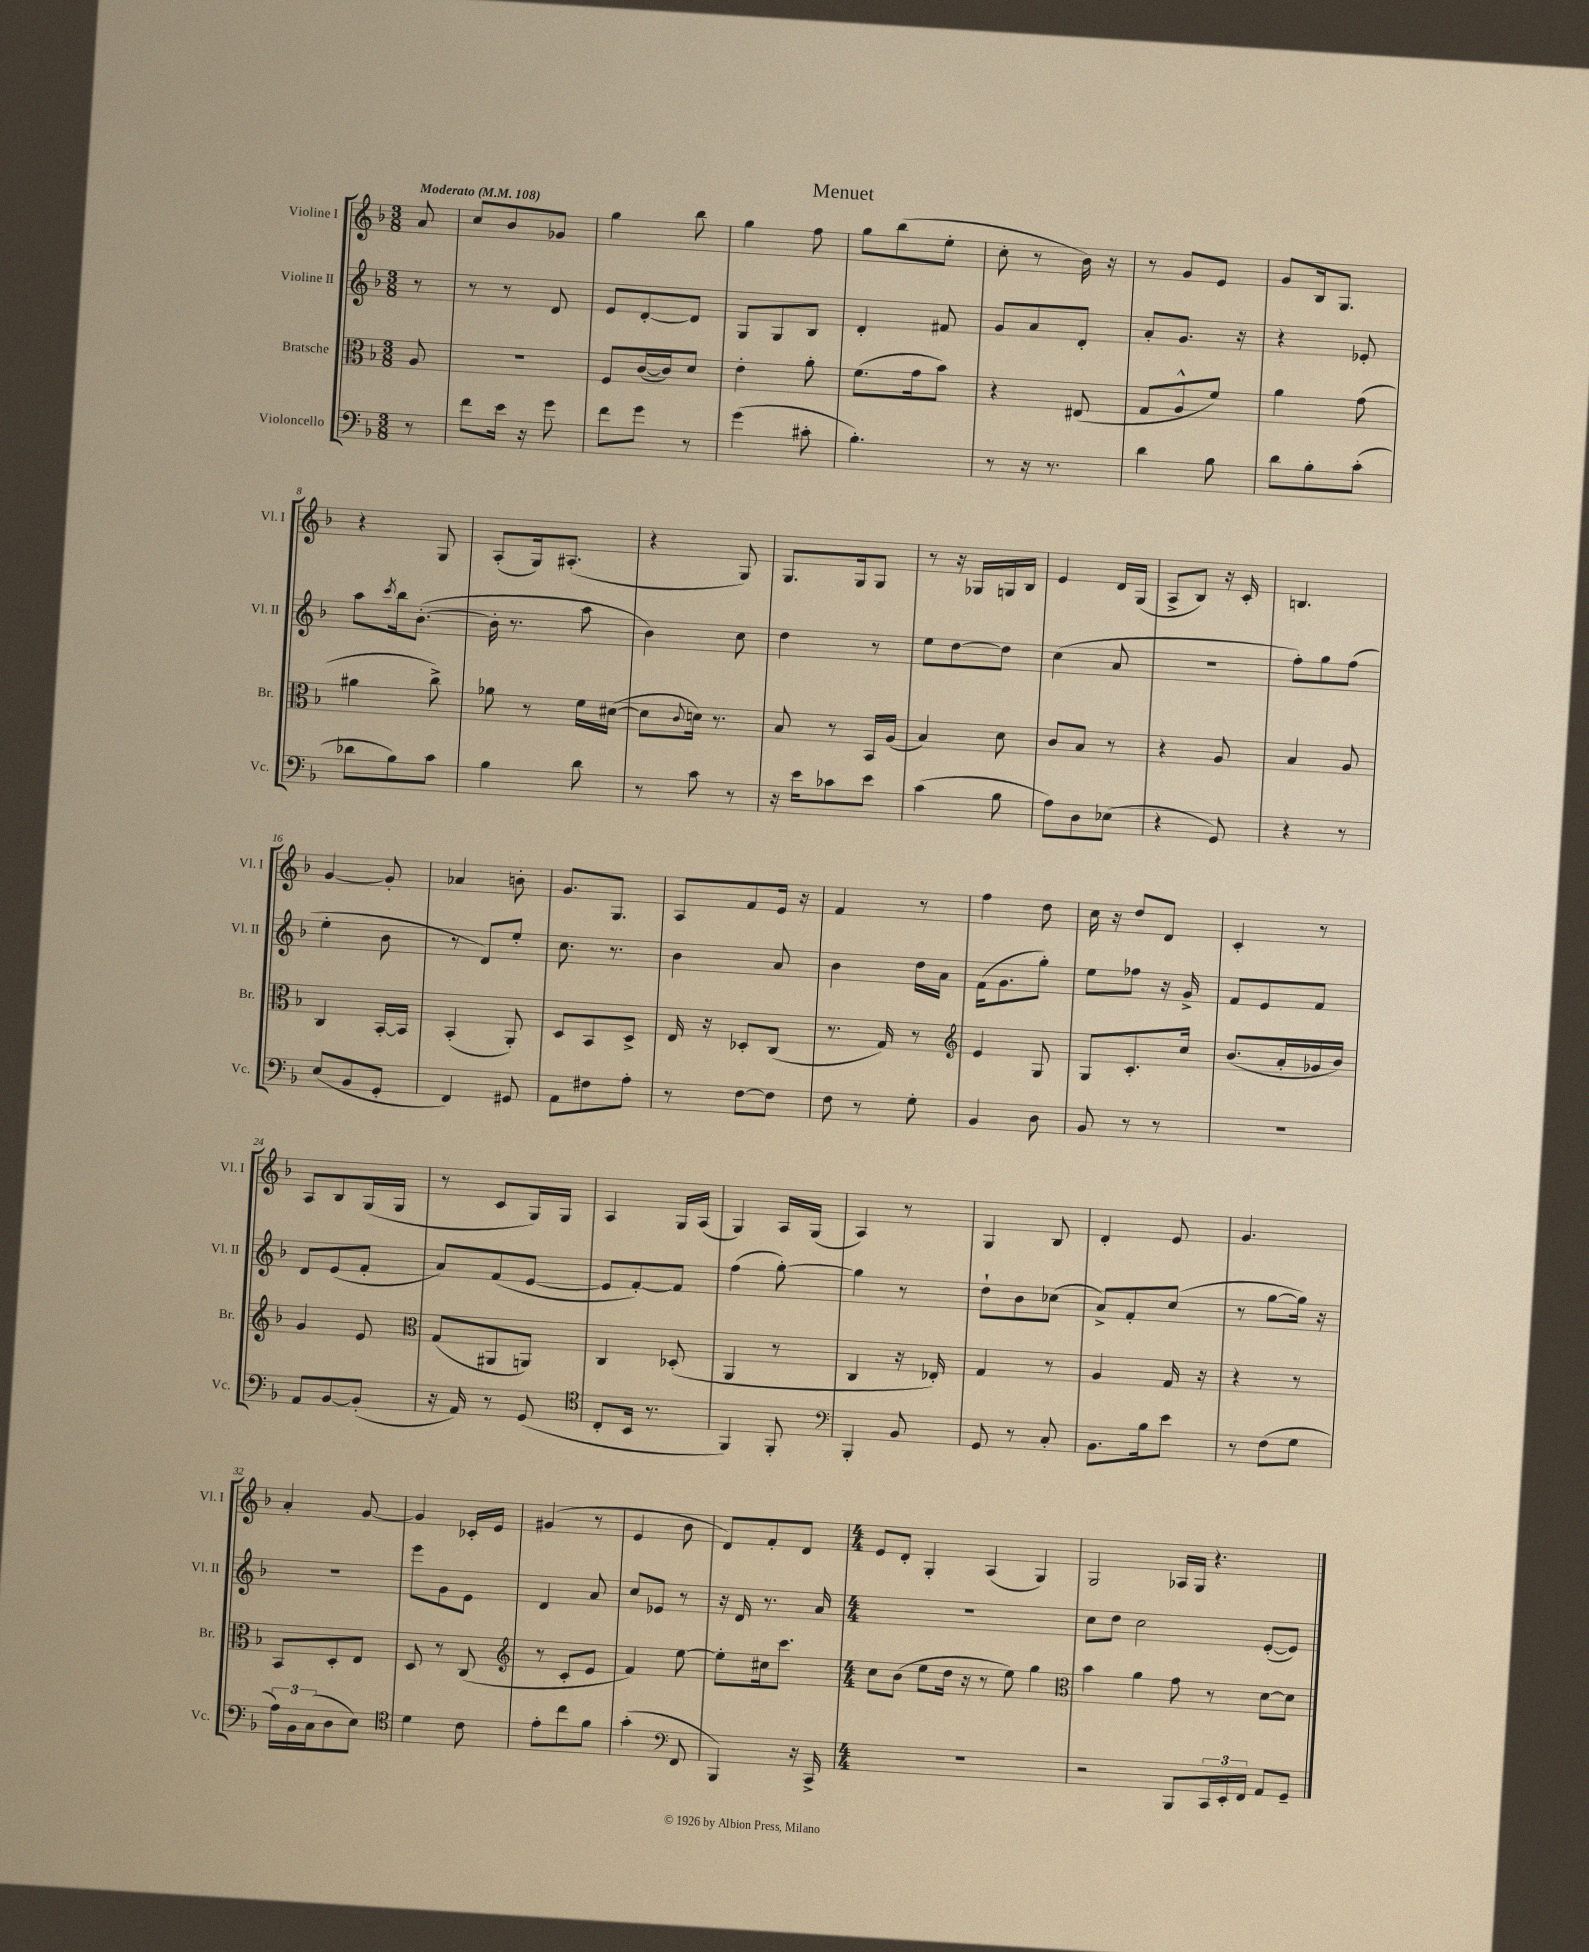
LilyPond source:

\header { title = "Menuet" }
<<
\new StaffGroup <<
\new Staff = "s0" \with { instrumentName = "Violine I" shortInstrumentName = "Vl. I" } {
    \clef treble \key f \major \numericTimeSignature \time 3/8 \partial 8 \tempo "Moderato" 4 = 108
    a'8 |
    c''8 bes'8 ges'8 |
    g''4 bes''8 |
    g''4 f''8 |
    g''8 bes''8( e''8-. |
    c''8-. r8 bes'16) r16 |
    r8 g'8 e'8 |
    g'8 bes16 g8. |
    r4 g8 |
    a8-.( g16) ais8.-.( |
    r4 g8) |
    g8. g16 g8 |
    r8 r16 ges16 g16 bes16 |
    e'4 d'16 g16( |
    a8-> bes8) r16 c'16-. |
    b4. |
    g'4~ g'8-. |
    aes'4 b'8-. |
    g'8. g8. |
    a8 f'8 e'16 r16 |
    f'4 r8 |
    f''4 d''8 |
    c''16 r16 d''8 d'8 |
    c'4-. r8 |
    a8 bes8 g16( g16 |
    r8 c'8 g16) g16 |
    a4 g16 a16( |
    g4) a16 g16( |
    a4) r8 |
    g4 bes8 |
    d'4-. e'8 |
    g'4. |
    a'4-. g'8~ |
    g'4 ces'16-. e'16 |
    gis'4( r8 |
    e'4 bes'8 |
    d'8) f'8-. d'8 |
    \numericTimeSignature \time 4/4 e'8 d'8-. g4-. a4( g4) |
    g2 aes16 g16 r4. \bar "|." |
}
\new Staff = "s1" \with { instrumentName = "Violine II" shortInstrumentName = "Vl. II" } {
    \clef treble \key f \major \numericTimeSignature \time 3/8 \partial 8
    r8 |
    r8 r8 d'8 |
    e'8 d'8~-. d'8 |
    g8 g8 bes8 |
    d'4-. fis'8 |
    g'8 a'8 d'8-. |
    a'8-. g'8. r16 |
    r4 ees'8-. |
    a''8 \acciaccatura { c'''8 } bes''16 bes'8.~-.( |
    bes'16-. r8. a''8 |
    bes'4) c''8 |
    d''4 r8 |
    e''8 d''8~ d''8 |
    c''4( a'8 |
    R4. |
    f''8-.) g''8 f''8( |
    e''4-. bes'8 |
    r8 d'8) e''8-. |
    c''8. r8. |
    bes'4 a'8 |
    bes'4 d''16 a'16 |
    f'16( g'8. g''8-.) |
    e''8 fes''8 r16 g'16-> |
    f'8 e'8 f'8 |
    d'8 e'8( f'8-. |
    a'8) f'8( e'8~ |
    e'8 f'8~-.) f'8 |
    f''4( g''8~-.) |
    g''4 r8 |
    d''8-! bes'8 ces''8( |
    a'8->) f'8-. c''8( |
    r8 g''8~ g''16) r16 |
    R4. |
    e'''8 g'8 e'8 |
    d'4 a'8 |
    c''8 ees'8 r8 |
    r16 d'16 r8. a'16 |
    \numericTimeSignature \time 4/4 R1 |
    c''8 d''8 c''2 e'8~-.( e'8) \bar "|." |
}
\new Staff = "s2" \with { instrumentName = "Bratsche" shortInstrumentName = "Br." } {
    \clef alto \key f \major \numericTimeSignature \time 3/8 \partial 8
    a8 |
    R4. |
    f8 c'16~( c'16) d'8 |
    e'4-. a'8-. |
    f'8.( g'16 bes'8) |
    r4 eis8( |
    g8 a8-^ f'8) |
    a'4 g'8( |
    ais'4 c''8->) |
    aes'8 r8 f'16 dis'16~( |
    dis'8 \appoggiatura { c'8 } d'16) r8. |
    bes8 r8 bes,16 a16( |
    bes4) d'8 |
    c'8 bes8 r8 |
    r4 a8 |
    bes4 a8 |
    c4 bes,16~-. bes,16 |
    bes,4-.( a,8-.) |
    d8 bes,8 d8-> |
    e16 r16 des8-. c8( |
    r8. g16) r8 |
    \clef treble e'4 g8 |
    g8 c'8.-. c''16 |
    bes'8.( a'16-. ges'16 bes'16) |
    g'4 e'8 |
    \clef alto g8( ais,8 a,8) |
    c4 des8-.( |
    a,4 r8 |
    c4 r16 ees16-.) |
    g4 r8 |
    a4 g16 r16 |
    r4 r8 |
    bes,8 d8-. e8 |
    d8 r8 c8( |
    \clef treble r8 c'8-. e'8 |
    f'4) e''8~ |
    e''8-. cis''16 c'''8. |
    \numericTimeSignature \time 4/4 c''8 bes'8( e''8 d''16 r16 r8 e''8) g''4 |
    \clef alto bes'4 a'4 g'8 r8 d'8~ d'8 \bar "|." |
}
\new Staff = "s3" \with { instrumentName = "Violoncello" shortInstrumentName = "Vc." } {
    \clef bass \key f \major \numericTimeSignature \time 3/8 \partial 8
    r8 |
    f'8 e'16 r16 g'8 |
    f'8 g'8 r8 |
    g'4( cis'8-. |
    bes4.-.) |
    r8 r16 r8. |
    d'4 bes8 |
    d'8 bes8-. c'8-.( |
    des'8 bes8) c'8 |
    bes4 d'8 |
    r8 c'8 r8 |
    r16 e'16 ces'8 e'8 |
    c'4( bes8 |
    a8) d8 ees8( |
    r4 g,8) |
    r4 r8 |
    e8( bes,8 g,8-. |
    f,4) gis,8 |
    a,8 fis8 a8-. |
    r8 f8~ f8 |
    f8 r8 g8-. |
    bes,4 d8 |
    bes,8 r8 r8 |
    r4. |
    a,8 bes,8~ bes,8-.( |
    r16 a,16) r8 g,8( |
    \clef tenor c8-. bes,16 r8. |
    f,4) f,8-. |
    \clef bass bes,,4-. bes,8 |
    g,8 r8 c8-. |
    bes,8. bes16 e'8 |
    r8 f8( g8 |
    \tuplet 3/2 { a16) bes,16 c16( } d8 e8) |
    \clef tenor d'4 c'8 |
    e'8-. c''8 f'8 |
    g'4-.( \clef bass f,8 |
    bes,,4) r16 c,16-> |
    \numericTimeSignature \time 4/4 R1 |
    r2 bes,,8 \tuplet 3/2 { c,16 e,16-. f,16 } a,8 g,8-- \bar "|." |
}
>>
>>
